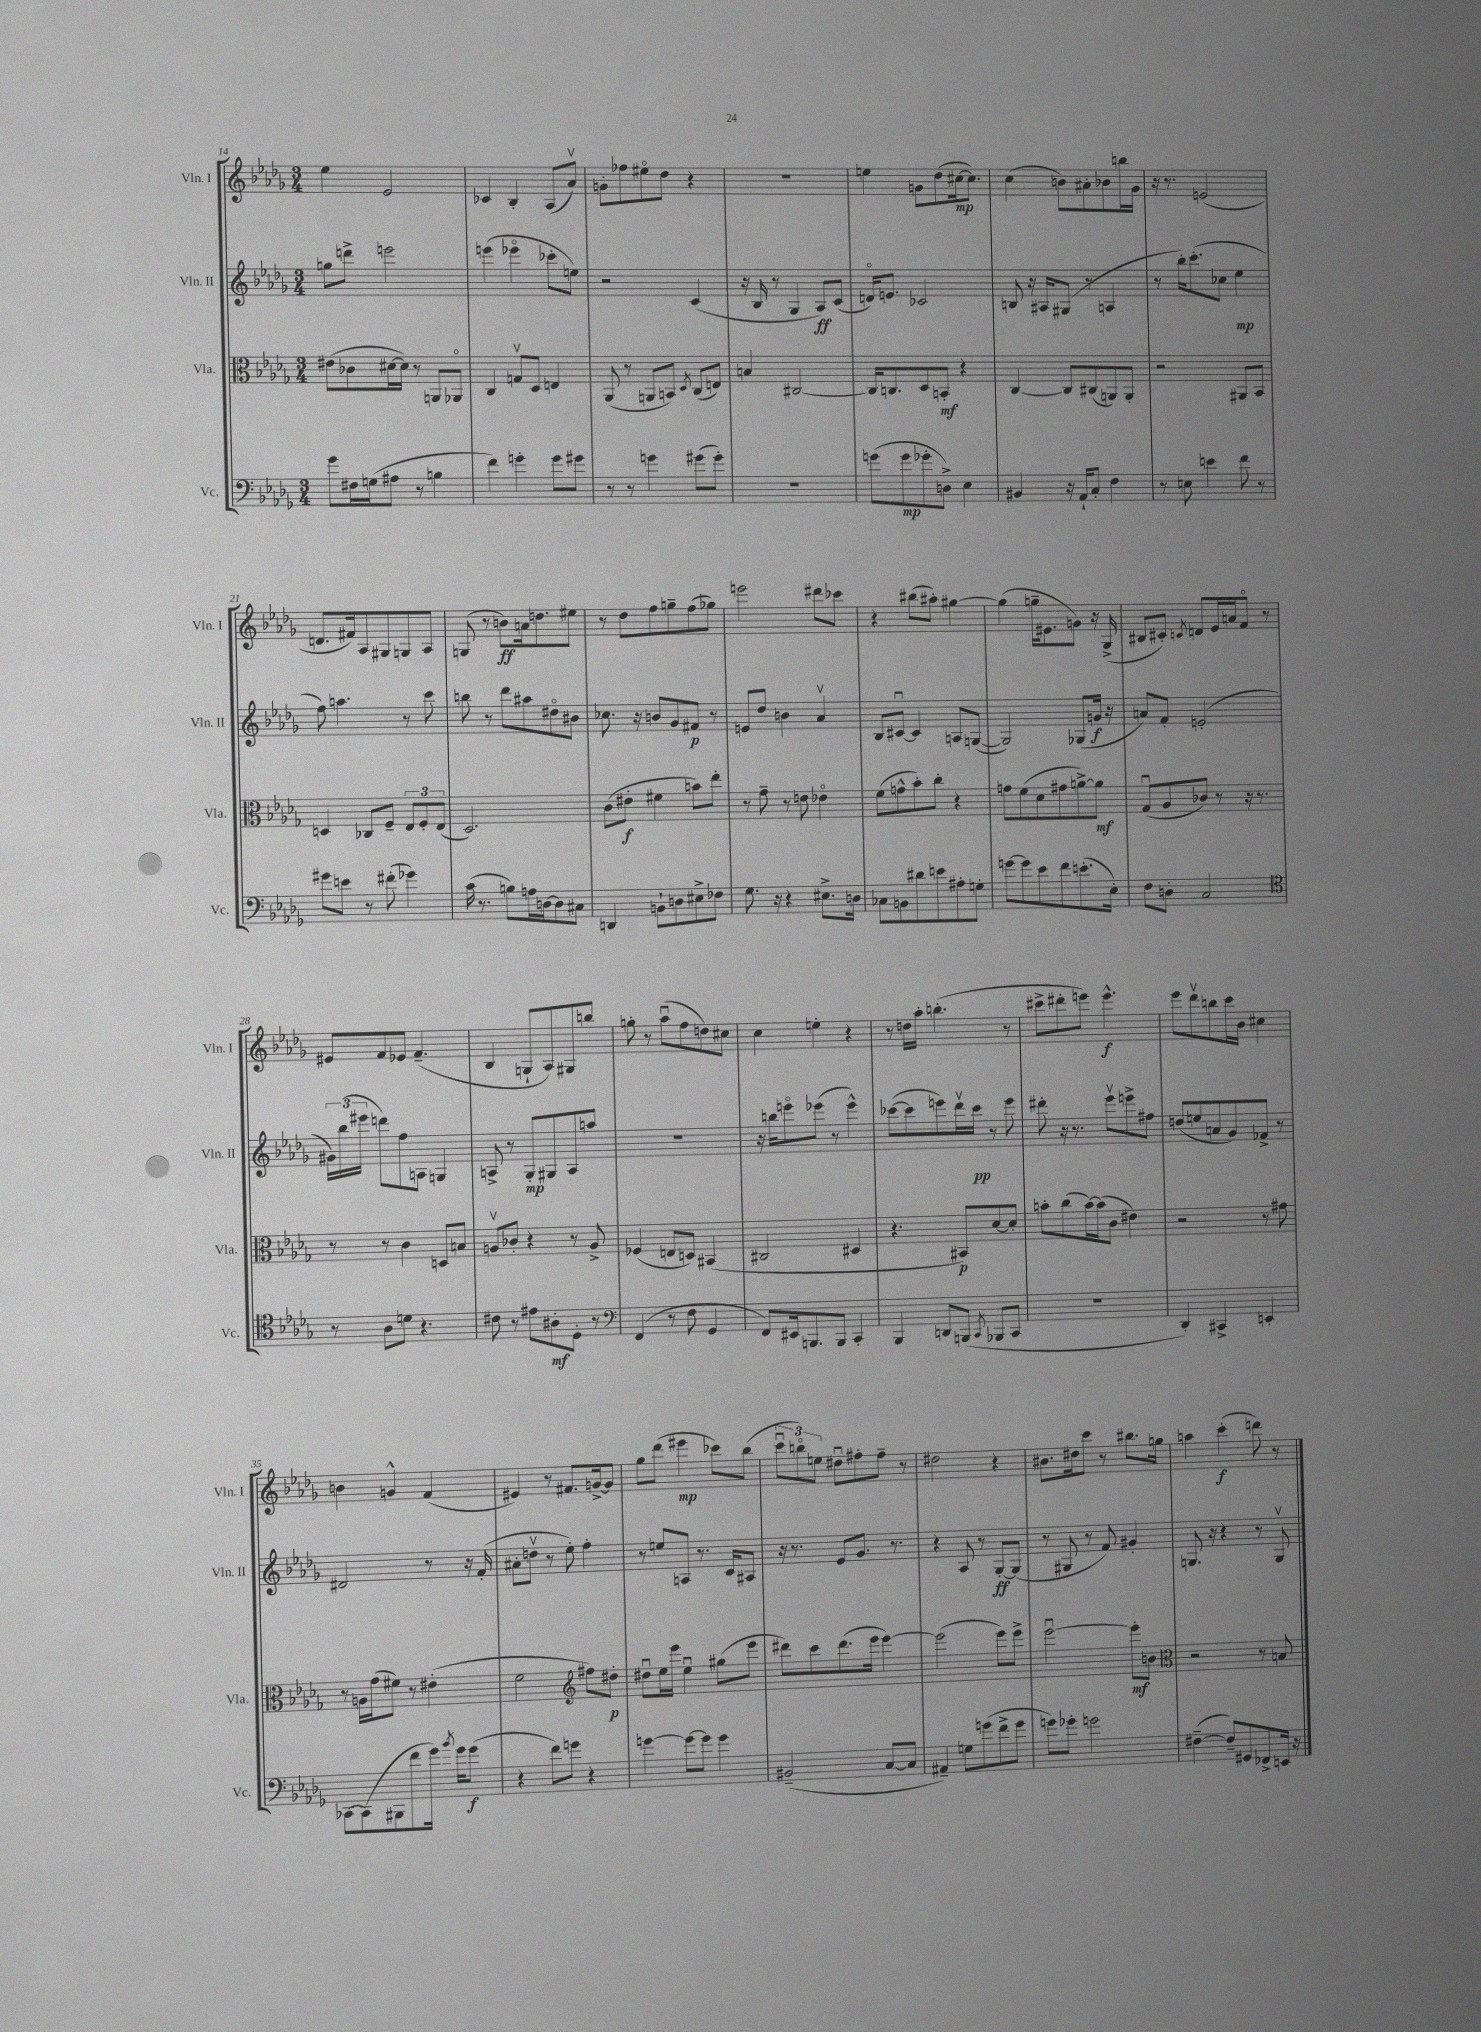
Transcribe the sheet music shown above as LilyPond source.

<<
\new StaffGroup <<
\new Staff = "s0" \with { instrumentName = "Vln. I" shortInstrumentName = "Vln. I" } {
    \clef treble \key des \major \numericTimeSignature \time 3/4
    \autoBeamOff ees''4 ees'2 |
    ces'4 bes4-. aes8[( aes'8]\upbow) |
    g'8[-. fes''8 eis''8\flageolet des''8] r4 |
    R2. |
    e''4 g'8[ des''8( cis''16~\mp cis''8.]) |
    c''4( b'8[) ais'8-. bes'8 b''16 ges'16] |
    r16 r8. e'2( |
    d'8.[ fis'16) aes8 gis8 g8 aes8] |
    g8( r8 b'8[\ff) a'16 d''8. eis''8] |
    r8 des''8[ f''8 g''8-- f''8( ges''8]) |
    e'''2 dis'''8[ ces'''8] |
    r4 bis''8[( ais''8]-.) gis''4~ |
    gis''4( g''16[-- eis'8. g'8]) r16 ges16->( |
    bis8[ cis'8]-.) \acciaccatura { c'8 } d'8[ ees'16 a'16 f'8]\flageolet r8 |
    eis'8[ f'8 ees'8] f'4.--( |
    bes4 g8[-! aes8) gis8 b''8] |
    g''8-. r8 aes''8[\downbow( f''8 d''8) cis''8] |
    c''4 e''4-. r4 |
    r8 d''16[ aes''16]-. b''4.-.( r8 |
    cis'''8[-> dis'''8-. e'''8]) e'''4.-^\f |
    ees'''8[ des'''8\upbow b''8 c'''16 bes'16] cis''4 |
    b'4 g'4-^ f'4( |
    eis'4) r8 fis'8.[ g'16~-> g'8] |
    ges''8[ des'''8]( eis'''4\mp ces'''8[) bes''8]( |
    \tuplet 3/2 { c'''8[\downbow b''8\flageolet) e''8] } dis''8[\downbow fis''8-. fis''8]-- r8 |
    dis''2 r4 |
    bis'8.[ dis''16 c'''8] r8 bis''8.[ g''16] |
    a''4 c'''4-.\f( d'''8) r8 \bar "|." |
}
\new Staff = "s1" \with { instrumentName = "Vln. II" shortInstrumentName = "Vln. II" } {
    \clef treble \key des \major \numericTimeSignature \time 3/4
    \autoBeamOff g''8[ d'''8]-> e'''2 |
    e'''4( ees'''4\flageolet ces'''8[-. e''8]) |
    r2 c'4( |
    r16 bes16 r8 ges4 aes8[\ff) c'8]( |
    d'16[\flageolet) e'8.] ces'2 |
    b8 r16 ais16[ gis8]( r8 a4 |
    r8 bes''16[-.) c'''8.-.( ces''8] ees''4\mp |
    f''8) a''4. r8 c'''8 |
    b''8 r8 des'''8[ ais''8 dis''8\flageolet bis'8] |
    ces''8. r16 b'8[ ges'8 fis'8]\p r8 |
    e'8[ des''8] b'4 aes'4\upbow |
    bes8[ cis'8]~\downbow cis'4 a8[ g8]~( |
    g2) ges8[( g'16]\f r16 |
    a'8[) f'8]-. e'2-.( |
    \tuplet 3/2 { gis'16[) bes''16( eis'''16] } d'''8[) f''8 a8] g4 |
    a8-> r8 ges8[-.\mp gis8 a8 a''8] |
    R2. |
    r16 b''16[ e'''8\flageolet ees'''8]( r8 ees'''4-^) |
    ces'''8[~( ces'''8 e'''8) des'''16\upbow ces'''16]\pp r8 e'''8 |
    dis'''8-. r16 r8. ees'''8[\upbow e'''8-> fis''8] |
    d''8[( e''8 a'8 ges'8) fes'8]-> r8 |
    dis'2 r8 r16 f'16-.( |
    ais'8[-. d''8]\upbow r8 ees''8-.) f''4-. |
    r8 e''8[ a8] r8. c'16[ ais8] |
    r16 r8. ees'8[ ges'8.] r8. |
    r4 aes8 r8 ges8[~-.\ff ges8]( |
    r8 gis8 r8 f'8) gis'4-. |
    g8. r16 r4 r8 g8\upbow \bar "|." |
}
\new Staff = "s2" \with { instrumentName = "Vla." shortInstrumentName = "Vla." } {
    \clef alto \key des \major \numericTimeSignature \time 3/4
    \autoBeamOff eis'8[( ces'8 dis'16~ dis'16]) r8 a,8[ aes,8]\flageolet |
    c4 g8[\upbow des8] e4 |
    aes,8( r8 a,8[ b,8]) \acciaccatura { des8 } c8[( e8]) |
    b4 cis2~ |
    cis16[ c8. des8 b,8]-.\mf r4 |
    c4~ c8[ cis8( a,8) a,8]-. |
    r2 ais,8[ bes,8] |
    d4 ces8[ f8]-- \tuplet 3/2 { ees8[ f8-. ees8]( } |
    des2.) |
    c'8[( eis'8]-.\f fis'4 b'8[) ees''8]-. |
    r8 ges'8-- r8 e'8 ees'4\flageolet |
    f'8[( g'8-^ bes'8-.) c''8]-. r4 |
    g'8[ f'8( des'8 gis'8 a'8~->) a'8]\mf |
    ges8[\downbow( aes8 ces'8]) r8 r16 r8. |
    r8 r8 c'4 d8[ b8] |
    a8[\upbow ces'8]-. r4 r8 a8-> |
    fes4( e8[ d8]) bis,4( |
    cis2 dis4 |
    r4. bis,8[\p) des'8~ des'8]-. |
    b'8[-. c''8( b'16~) b'16( c'8] eis'4) |
    r2 r8 gis'8 |
    r8 a16[ ges'16( fis'8]) r8 eis'4-.( |
    f'2 \clef treble fis''8[) dis''8]-.\p |
    dis''8[\downbow ees''16 ees'''16] ees''4\downbow gis''8[( ees'''8] |
    dis'''8[) c'''8 dis'''8.( ees'''16] ees'''4~) |
    ees'''2( ees'''8[) ees'''8]-> |
    ees'''2~\downbow ees'''8[-.\mf b'8] |
    \clef alto r2 r8 b8 \bar "|." |
}
\new Staff = "s3" \with { instrumentName = "Vc." shortInstrumentName = "Vc." } {
    \clef bass \key des \major \numericTimeSignature \time 3/4
    \autoBeamOff ges'8[ fis16 g16( ais8] r8 b4 |
    f'4) g'4-. g'8[ gis'8] |
    r8 r8 g'4 gis'8[( gis'8]-.) |
    R2. |
    g'8[( g'8\mp ges'8-. d8]->) ees4 |
    bis,4 r16 aes,16[-! c8]-. f4 |
    r8 e8 e'4 f'8 r8 |
    gis'8[ e'8] r8 fis'8-.( ges'4) |
    c'16( r8. b8[) a16 d16~ d8 cis8] |
    d,4 b,8[-! d8 eis8-> fes8] |
    ges8. r16 r4 eis8.[-> d16] |
    ces8[ b,8 dis'8 e'8 ais8-. g8]-. |
    g'8[~ g'8 ees'8 f'8 e'8.-.( ees16]-.) |
    f8[ d8]-. c2 |
    \clef tenor r8 aes8[ d'8] r4. |
    cis'8 r8 eis'8[ ais8-.\mf des8]-. r8 |
    \clef bass f,4( r8 f8 ges,4 |
    f,8[) eis,16 b,,8. b,,8] c,4-. |
    bes,,4 d,8[ b,,8]( \acciaccatura { c,8 } bes,,8[ c,8] |
    R2. |
    des,4-.) cis,4-> e,4-. |
    ces,8[~ ces,8( bis,,8 f'8 ges'16]) \acciaccatura { bes'8 } ges'16[ ges'8]\f( |
    r4 f'8[) g'8] r4 |
    g'4~ g'8[~ g'8] g'4 |
    bis,2--( c8[~ c8] |
    ais,4--) g8[ g'8( f'8-> g'8] |
    g'8[) ges'8]-. g'2 |
    fis4~--( fis8[--) gis,8 fes,8-> e,16] r16 \bar "|." |
}
>>
>>
\layout { \context { \Score currentBarNumber = #14 } }
